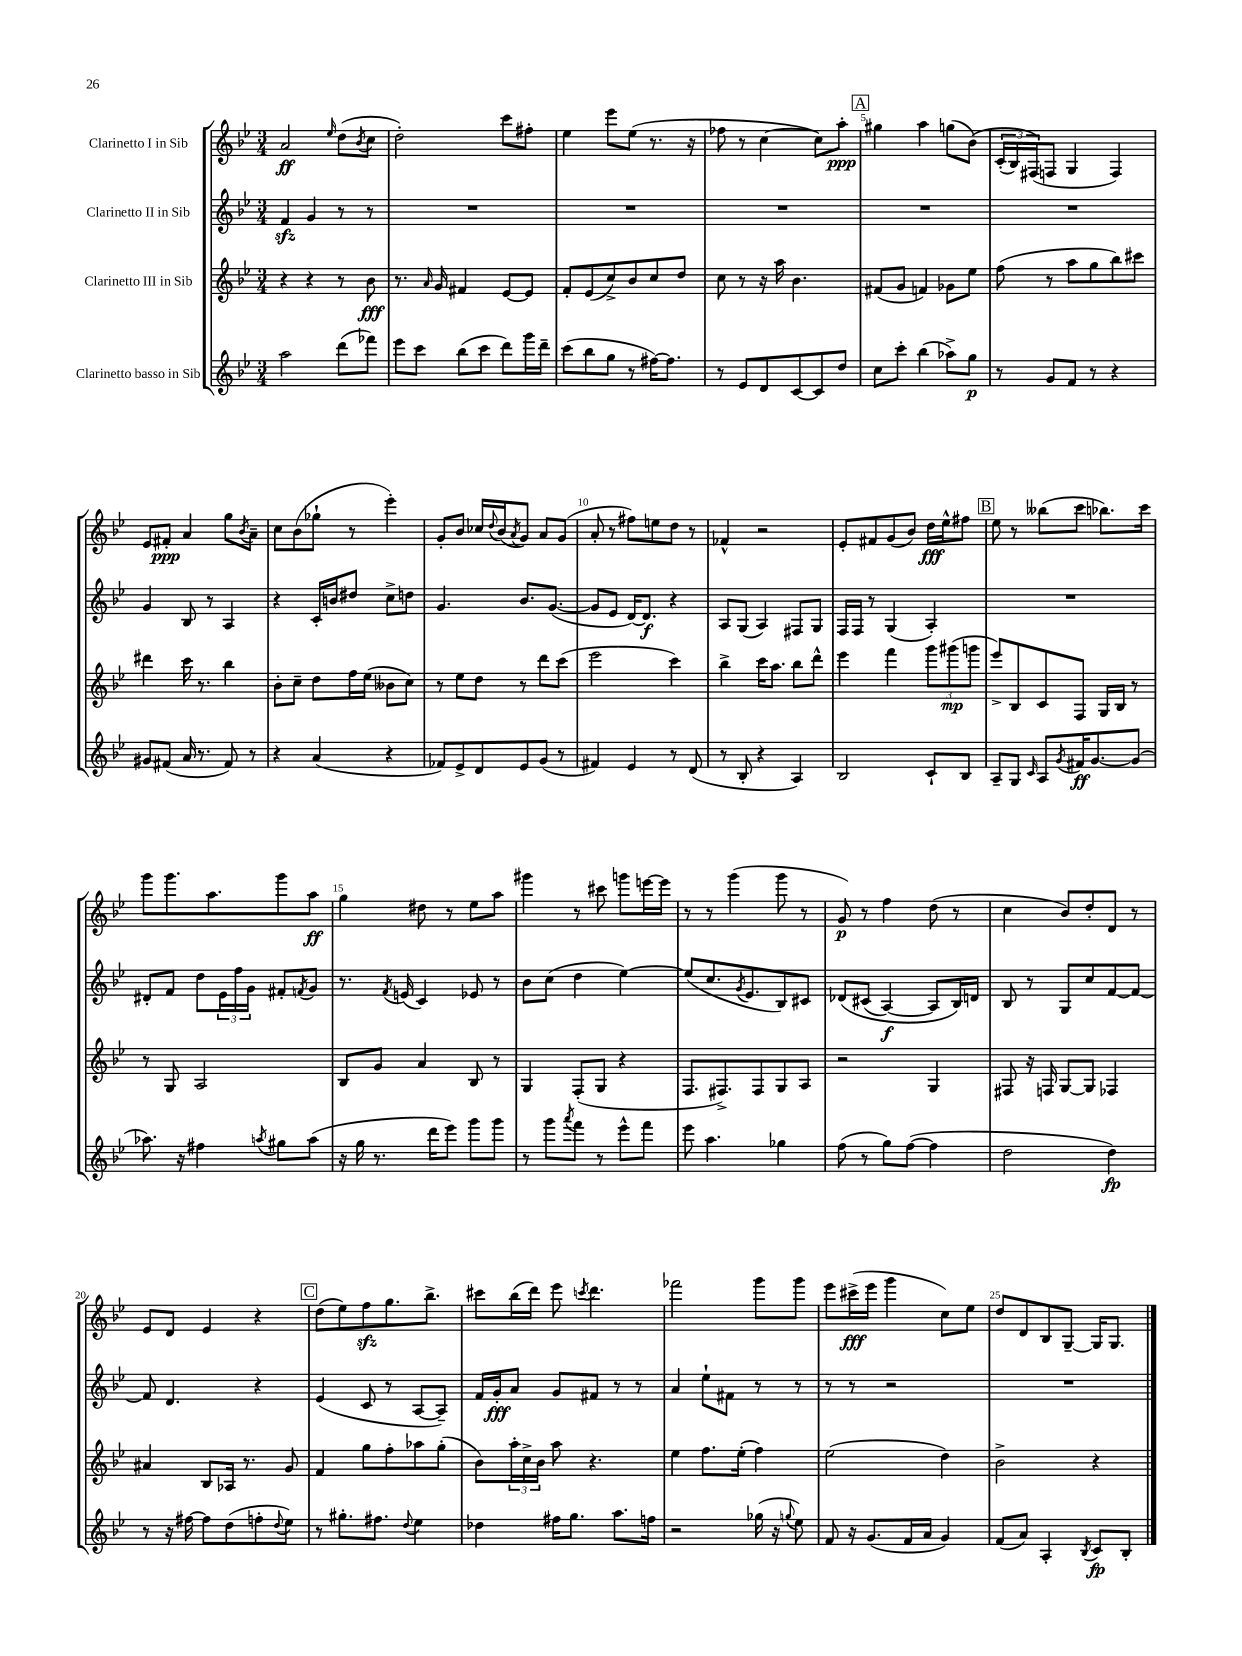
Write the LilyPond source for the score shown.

<<
\new StaffGroup <<
\new Staff = "s0" \with { instrumentName = "Clarinetto I in Sib" } {
    \clef treble \key bes \major \numericTimeSignature \time 3/4
    a'2\ff \grace { ees''16 } d''8( \acciaccatura { bes'8 } c''8 |
    d''2-.) c'''8 fis''8-. |
    ees''4 ees'''8 ees''8( r8. r16 |
    fes''8 r8 c''4~ c''8) a''8-.\ppp |
    \mark \markup { \box "A" } gis''4 a''4 g''8( bes'8)\( |
    \tuplet 3/2 { c'16-.( bes16) fis16(\) } f8 g4 f4) |
    ees'8 fis'8-.\ppp a'4 g''8 \acciaccatura { bes'8 } a'8-- |
    c''8 bes'8( ges''8-! r8 ees'''4-.) |
    g'8-. bes'8 ces''16 \appoggiatura { d''8 } bes'16( \acciaccatura { a'8 } g'8) a'8 g'8( |
    a'8-. r8 fis''8) e''8 d''8 r8 |
    fes'4-^ r2 |
    ees'8-. fis'8 g'8( bes'8) d''16\fff ees''16-^ fis''8 |
    \mark \markup { \box "B" } ees''8 r8 beses''8( c'''8 bes''8.) c'''16 |
    g'''8 g'''8. a''8. g'''8 a''8\ff |
    g''4 dis''8 r8 ees''8 a''8 |
    gis'''4 r8 cis'''8 g'''8 e'''16~ e'''16 |
    r8 r8 g'''4( g'''8 r8 |
    g'8\p) r8 f''4 d''8( r8 |
    c''4 bes'8) d''8-. d'8 r8 |
    ees'8 d'8 ees'4 r4 |
    \mark \markup { \box "C" } d''8( ees''8) f''8\sfz g''8. bes''8.-> |
    cis'''8 bes''16( d'''16) ees'''8 \acciaccatura { c'''8 } d'''4. |
    fes'''2 g'''8 g'''8 |
    ees'''8 cis'''16->\fff( ees'''16 g'''4 c''8) ees''8 |
    d''8 d'8 bes8 g8~-- g16 g8. \bar "|." |
}
\new Staff = "s1" \with { instrumentName = "Clarinetto II in Sib" } {
    \clef treble \key bes \major \numericTimeSignature \time 3/4
    f'4\sfz g'4 r8 r8 |
    R2. |
    R2. |
    R2. |
    \mark \markup { \box "A" } R2. |
    R2. |
    g'4 bes8 r8 a4 |
    r4 c'16-. b'16 dis''8 c''8-> d''8 |
    g'4. bes'8. g'8.~( |
    g'8 ees'8 d'16~) d'8.\f r4 |
    a8 g8( a4) fis8 g8 |
    f16 f16 r8 g4( a4-.) |
    \mark \markup { \box "B" } R2. |
    dis'8-. f'8 d''8 \tuplet 3/2 { ees'16 f''16 g'16 } fis'8-. \acciaccatura { f'8 } g'8 |
    r8. \acciaccatura { f'8 } e'16( c'4) ees'8 r8 |
    bes'8 c''8( d''4 ees''4~) |
    ees''8( c''8. \acciaccatura { g'8 } ees'8. bes8) cis'8 |
    des'8\( cis'8( a4~\f) a8 bes16\) d'16 |
    bes8 r8 g8 c''8 f'8~ f'8~ |
    f'8 d'4. r4 |
    \mark \markup { \box "C" } ees'4( c'8 r8 a8~ a8--) |
    f'16 g'16-.\fff a'8 g'8 fis'8 r8 r8 |
    a'4 ees''8-! fis'8 r8 r8 |
    r8 r8 r2 |
    R2. \bar "|." |
}
\new Staff = "s2" \with { instrumentName = "Clarinetto III in Sib" } {
    \clef treble \key bes \major \numericTimeSignature \time 3/4
    r4 r4 r8 bes'8\fff |
    r8. \grace { a'16 } g'16 fis'4 ees'8~ ees'8 |
    f'8-. ees'8( c''8->) bes'8 c''8 d''8 |
    c''8 r8 r16 a''16 bes'4. |
    \mark \markup { \box "A" } fis'8( g'8 f'4) ges'8 ees''8 |
    f''8( r8 a''8 g''8 bes''8) cis'''8 |
    dis'''4 c'''16 r8. bes''4 |
    bes'8-. c''8-- d''8 f''16 ees''16( beses'8 c''8) |
    r8 ees''8 d''8 r8 d'''8 c'''8( |
    ees'''2 c'''4) |
    bes''4-> c'''16 a''8. bes''8 d'''8-^ |
    ees'''4 f'''4 \tuplet 3/2 { g'''8 gis'''8\mp( g'''8 } |
    \mark \markup { \box "B" } ees'''8->) bes8 c'8 f8 g16 bes16 r8 |
    r8 g8 a2 |
    bes8 g'8 a'4 bes8 r8 |
    g4 f8-.( g8 r4 |
    f8. fis8.->) fis8 g8 a8 |
    r2 g4 |
    fis8 r16 f16 g8~ g8 fes4 |
    ais'4 bes8 aes16 r8. g'8 |
    \mark \markup { \box "C" } f'4 g''8 f''8-. aes''8 g''8-.( |
    bes'8) \tuplet 3/2 { a''16-. c''16-> bes'16 } a''8 r4. |
    ees''4 f''8. ees''16-.( f''4) |
    ees''2( d''4) |
    bes'2-> r4 \bar "|." |
}
\new Staff = "s3" \with { instrumentName = "Clarinetto basso in Sib" } {
    \clef treble \key bes \major \numericTimeSignature \time 3/4
    a''2 d'''8( fes'''8) |
    ees'''8 c'''8 bes''8( c'''8 d'''8) g'''16 d'''16-- |
    c'''8( bes''8 g''8 r8 fis''16~) fis''8. |
    r8 ees'8 d'8 c'8~ c'8 d''8 |
    \mark \markup { \box "A" } c''8 c'''8-. bes''4( aes''8->) g''8\p |
    r8 g'8 f'8 r8 r4 |
    gis'8 fis'8( a'16 r8. fis'8) r8 |
    r4 a'4( r4 |
    fes'8) ees'8-> d'8 ees'8 g'8( r8 |
    fis'4) ees'4 r8 d'8( |
    r8 bes8-. r4 a4) |
    bes2 c'8-! bes8 |
    \mark \markup { \box "B" } a8-- g8 \grace { c'16 } a8 \acciaccatura { g'8 } fis'16\ff g'8.~ g'8( |
    aes''8.) r16 fis''4 \acciaccatura { a''8 } gis''8 a''8( |
    r16 g''16 r8. d'''16 ees'''8) g'''8 g'''8 |
    r8 g'''8 \acciaccatura { a'''8 } f'''8 r8 ees'''8-^ f'''8 |
    ees'''8 a''4. ges''4 |
    f''8( r8 g''8) f''8~( f''4 |
    d''2 d''4\fp) |
    r8 r16 fis''16~ fis''8 d''8( f''8-. \appoggiatura { d''8 } ees''8) |
    \mark \markup { \box "C" } r8 gis''8.-. fis''8. \appoggiatura { d''8 } ees''4 |
    des''4 fis''16 g''8. a''8. f''16 |
    r2 ges''16( r16 \appoggiatura { g''8 } ees''8) |
    f'8 r16 g'8.( f'16 a'16 g'4) |
    f'8( a'8) a4-. \acciaccatura { bes8 } c'8\fp bes8-. \bar "|." |
}
>>
>>
\layout { \context { \Score \override BarNumber.break-visibility = ##(#f #t #t) barNumberVisibility = #(every-nth-bar-number-visible 5) } }
